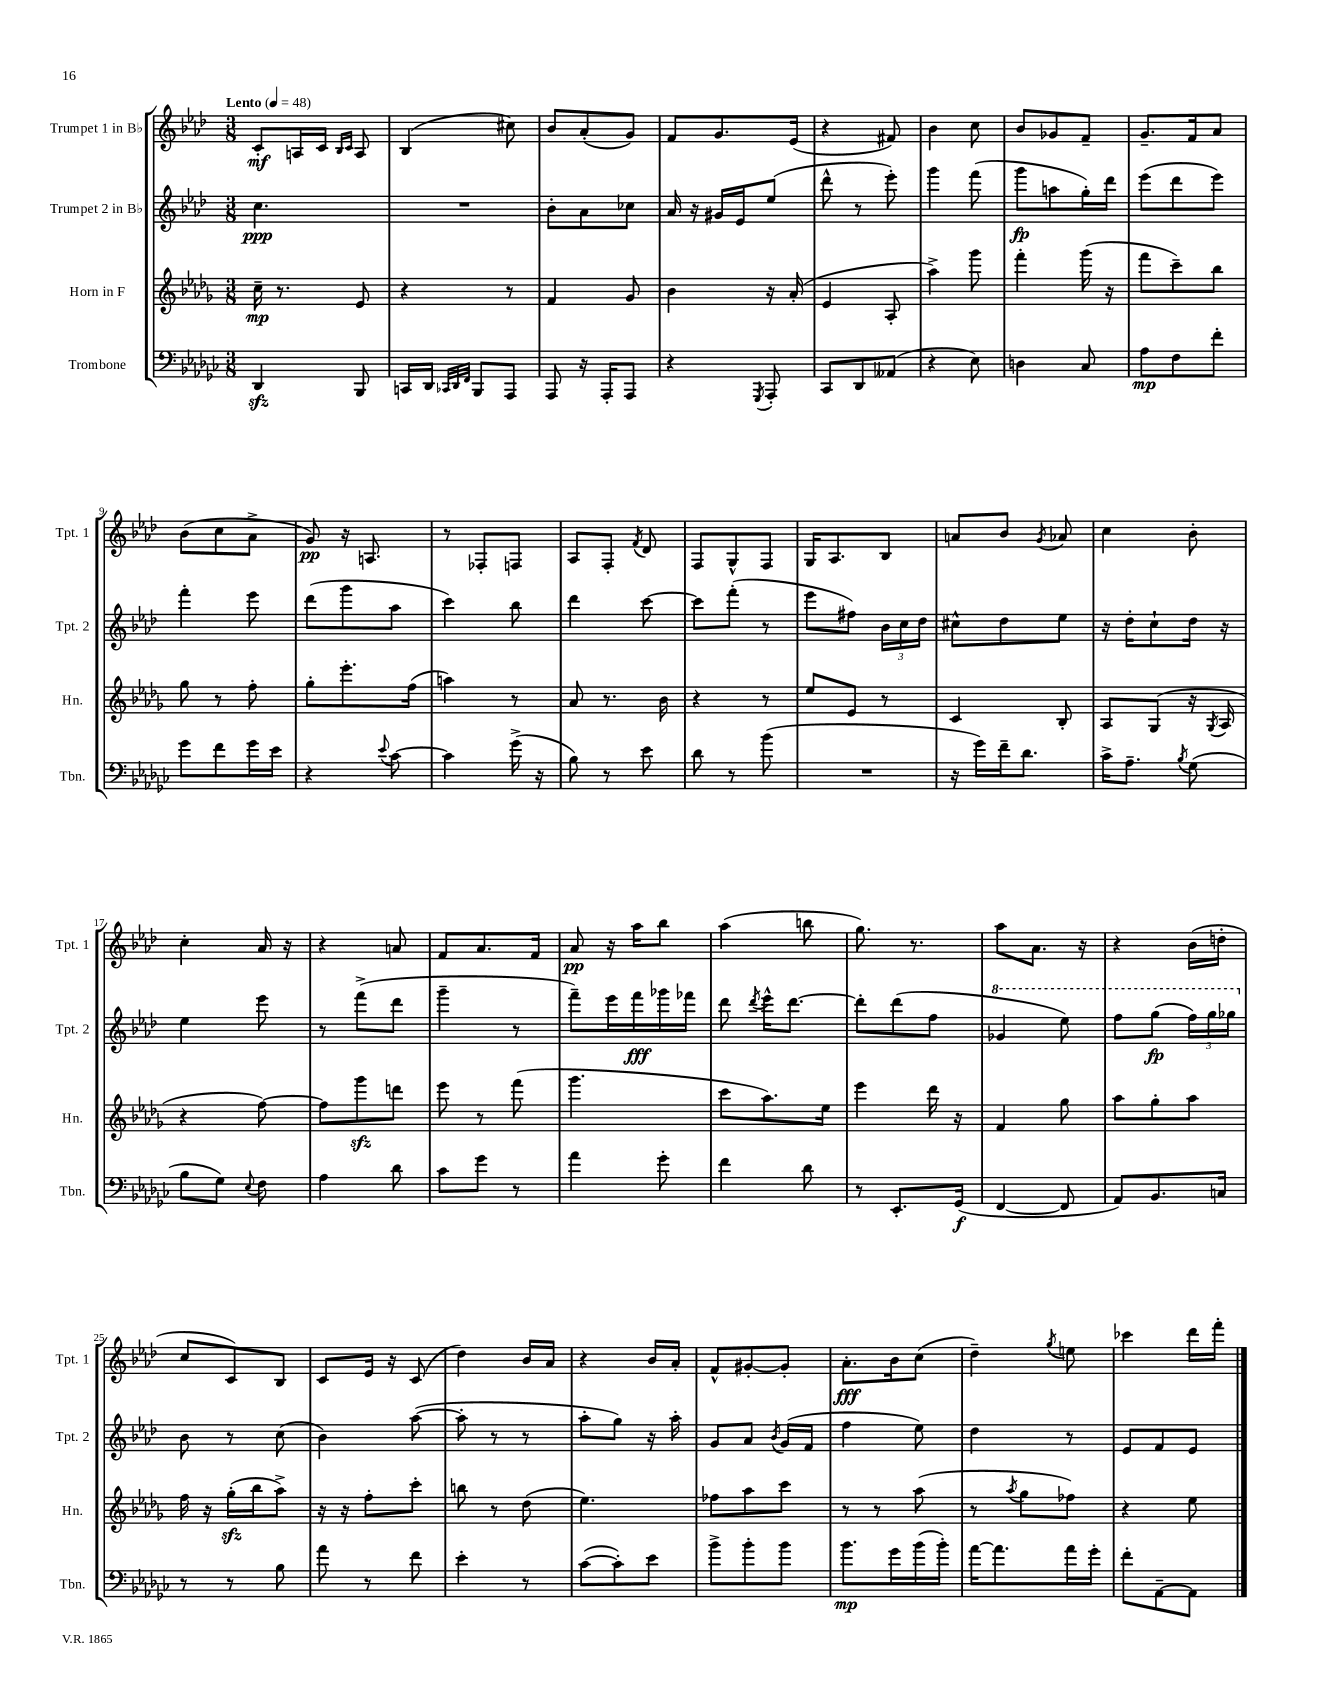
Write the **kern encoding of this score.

**kern	**kern	**kern	**kern
*staff4	*staff3	*staff2	*staff1
*clefF4	*clefG2	*clefG2	*clefG2
*k[b-e-a-d-g-c-]	*k[b-e-a-d-g-]	*k[b-e-a-d-]	*k[b-e-a-d-]
*M3/8	*M3/8	*M3/8	*M3/8
*MM48	*MM48	*MM48	*MM48
4DD-/	16cc~\	4.cc\	8c'/L
.	8.r	.	.
.	.	.	16A/L
.	.	.	16c/JJ
.	.	.	16qqB-/LL
.	.	.	16qqc/JJ
8BBB-/	8e-/	.	8A/
=	=	=	=
16CC/LL	4r	4.r	(4B-/
16DD-/JJ	.	.	.
32qqCC-/LLL	.	.	.
32qqDD-/	.	.	.
32qqFF/JJJ	.	.	.
8BBB-/L	.	.	.
8AAA-/J	8r	.	8cc#\)
=	=	=	=
8AAA-/	4f/	8b-'\L	8b-/L
16r	.	8a-\	(8a-'/
16AAA-'/LK	.	.	.
8AAA-/J	8g-/	8cc-\J	8g/J)
=	=	=	=
4r	4b-\	16a-/	8f/L
.	.	16r	.
.	.	16g#/LL	8.g/
.	.	16e-/J	.
8qGGG-/	.	.	.
8AAA-'/	16r	(8ee-/J	.
.	(16a-'/	.	(16e-/Jk
=	=	=	=
8CC-/L	4e-/	8ddd-^^\	4r
8DD-/	.	8r	.
(8AA--/J	8A-'/	8eee-'\)	8f#/)
=	=	=	=
4r	4aa-^\)	4ggg\	4b-\
8E-\)	8ggg-\	(8fff\	8cc\
=	=	=	=
4D\	4fff'\	8ggg\L	8b-/L
.	.	8aa\	8g-/
8C-/	(16ggg-\	16gg'\L)	8f~/J
.	16r	16ddd-\JJ	.
=	=	=	=
8A-\L	8fff\L	(8eee-\L	8.g~/L
8F\	8ccc~\)	8ddd-\	.
.	.	.	16f/k
8f'\J	8bb-\J	8eee-\J)	8a-/J
=	=	=	=
8g-\L	8gg-\	4fff'\	(8b-\L
8f\	8r	.	8cc\
16g-\L	8ff'\	8eee-\	8a-^\J
16e-\JJ	.	.	.
=	=	=	=
4r	8gg-'\L	(8ddd-\L	8g/)
.	8.eee-'\	8ggg\	16r
.	.	.	8.A/
8qqe-/	.	.	.
[8c-\	.	8aa-\J	.
.	(16ff\Jk	.	.
=	=	=	=
4c-\]	4aa\)	4ccc\)	8r
.	.	.	8F-'/L
(16g-^\	8r	8bb-\	8F/J
16r	.	.	.
=	=	=	=
8B-\)	8a-/	4ddd-\	8A-/L
8r	8.r	.	8F'/J
.	.	.	8qf/
8e-\	.	[8ccc\	8d-/
.	16b-\	.	.
=	=	=	=
8d-\	4r	8ccc\]L	8F/L
8r	.	(8fff'\J	8G^^/
(8b-\	8r	8r	8F/J
=	=	=	=
4.r	8ee-/L	8eee-\L	16G/LK
.	.	.	8.A-/
.	8e-/J	8ff#\J)	.
.	8r	24b-\LL	8B-/J
.	.	24cc\	.
.	.	24dd-\JJ	.
=	=	=	=
16r	4c/	8cc#^^\L	8a/L
16g-\LL)	.	.	.
16f~\J	.	8dd-\	8b-/J
8.d-\J	.	.	.
.	.	.	8qg/
.	8B-'/	8ee-\J	8a-/
=	=	=	=
16c-^\LK	8A-/L	16r	4cc\
8.A-~\J	.	16dd-'\LK	.
.	(8G-/J	8cc`\	.
8qB-/	.	.	.
(8G-\	16r	16dd-\Jk	8b-'\
.	8qG-/	.	.
.	16A-/	16r	.
=	=	=	=
8B-\L	4r	4ee-\	4cc'\
8G-\J)	.	.	.
8qqE-/	.	.	.
8F\	[8ff\)	8eee-\	16a-/
.	.	.	16r
=	=	=	=
4A-\	8ff\]L	8r	4r
.	8ggg-\	(8fff^\L	.
8d-\	8ddd\J	8ddd-\J	8a/
=	=	=	=
8c-\L	8eee-\	4ggg~\	8f/L
8g-\J	8r	.	8.a-/
8r	(8fff\	8r	.
.	.	.	16f/Jk
=	=	=	=
4a-\	4.ggg-\	8fff~\L)	8a-/
.	.	16eee-\L	16r
.	.	16fff\	16aa-\LK
8g-'\	.	16ggg-\	8bb-\J
.	.	16fff-\JJ	.
=	=	=	=
4f\	8ccc\L	8ddd-\	(4aa-\
.	.	8qddd-/	.
.	8.aa-\)	16eee-^^\LK	.
.	.	[8.ddd-\J	.
8d-\	.	.	8bb\
.	16ee-\Jk	.	.
=	=	=	=
8r	4eee-\	8ddd-'\]L	8.gg\)
8.EE-'/L	.	(8ddd-\	.
.	.	.	8.r
.	16ddd-\	8ff\J	.
(16GG-/Jk	16r	.	.
=	=	=	=
[4FF/	4f/	4gg-/	8aa-\L
.	.	.	8.a-\J
8FF/]	8gg-\	8eee-\)	.
.	.	.	16r
=	=	=	=
8AA-/L)	8aa-\L	8fff\L	4r
8.BB-/	8gg-'\	(8ggg\J	.
.	8aa-\J	24fff\LL)	(16b-\LL
.	.	24ggg\	.
16C/Jk	.	.	16dd'\JJ
.	.	24ggg-\JJ	.
=	=	=	=
8r	16ff\	8b-\	8cc/L
.	16r	.	.
8r	(16gg-'\LL	8r	8c/)
.	16bb-\J	.	.
8B-\	8aa-^\J)	(8cc\	8B-/J
=	=	=	=
8a-\	16r	4b-\)	8c/L
.	16r	.	.
8r	8ff'\L	.	16e-/Jk
.	.	.	16r
8f\	8ccc'\J	([8aa-\	(8c/
=	=	=	=
4e-'\	8bb\	8aa-'\]	4dd-\)
.	8r	8r	.
8r	(8dd-\	8r	16b-/LL
.	.	.	16a-/JJ
=	=	=	=
([8c-\L	4.ee-\)	8aa-'\L	4r
8c-'\])	.	8gg\J)	.
8e-\J	.	16r	16b-/LL
.	.	16aa-'\	16a-'/JJ
=	=	=	=
8b-^\L	8ff-\L	8g/L	8f^^/L
8b-'\	8aa-\	8a-/J	[8g#'/
.	.	8qb-/	.
8b-\J	8ccc\J	(16g/LL	8g#'/]J
.	.	16f/JJ	.
=	=	=	=
8.b-\L	8r	4ff\	8.a-'\L
.	8r	.	.
16g-\L	.	.	16b-\k
(16b-\	(8aa-\	8ee-\)	(8cc\J
16b-'\JJ)	.	.	.
=	=	=	=
[16a-\LK	8r	4dd-\	4dd-~\)
8.a-\]	.	.	.
.	8qaa-/	.	.
.	8gg-\L	.	.
.	.	.	8qgg/
16a-\L	8ff-\J)	8r	8ee\
16g-'\JJ	.	.	.
=	=	=	=
8f'\L	4r	8e-/L	4ccc-\
[8AA-~\	.	8f/	.
8AA-\]J	8ee-\	8e-/J	16ddd-\LL
.	.	.	16fff'\JJ
==	==	==	==
*-	*-	*-	*-
